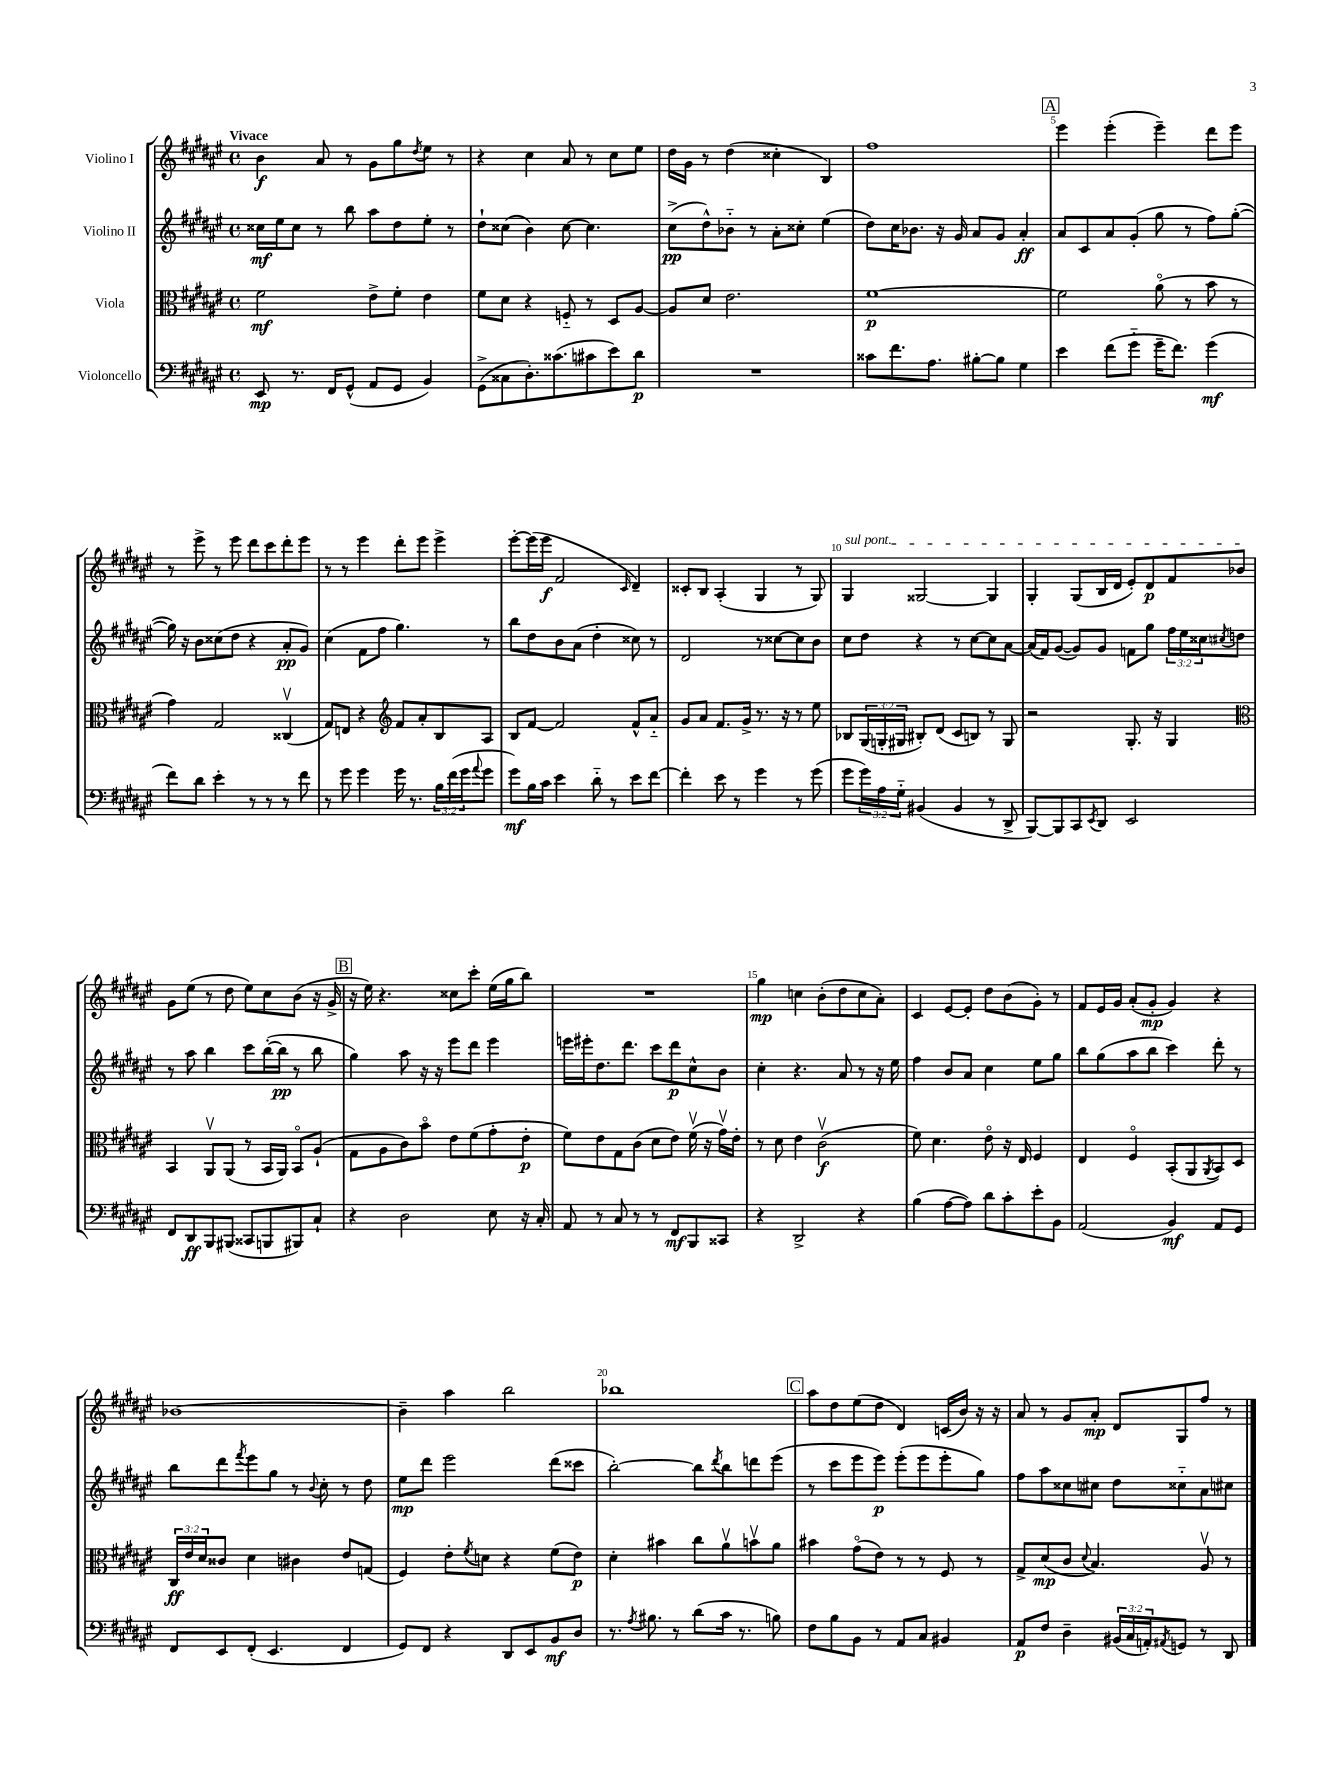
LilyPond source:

<<
\new StaffGroup <<
\new Staff = "s0" \with { instrumentName = "Violino I" } {
    \clef treble \key fis \major \defaultTimeSignature \time 4/4 \tempo "Vivace"
    b'4\f ais'8 r8 gis'8 gis''8 \acciaccatura { dis''8 } eis''8 r8 |
    r4 cis''4 ais'8 r8 cis''8 eis''8 |
    dis''16 gis'16 r8 dis''4( cisis''4-. b4) |
    fis''1 |
    \mark \markup { \box "A" } eis'''4 eis'''4-.( eis'''4--) dis'''8 eis'''8 |
    r8 eis'''8-> r8 eis'''8 dis'''8 cis'''8 dis'''8-. eis'''8 |
    r8 r8 eis'''4 dis'''8-. eis'''8 eis'''4-> |
    eis'''8~-. eis'''16( eis'''16\f fis'2 \grace { cis'16 } dis'4--) |
    cisis'8-. b8 ais4-.( gis4 r8 gis8) |
    \once \override TextSpanner.bound-details.left.text = \markup { \italic "sul pont." } gis4\startTextSpan gisis2~ gisis4 |
    gis4-. gis8( b16 dis'16 eis'8-.) dis'8\p fis'8 bes'8\stopTextSpan |
    gis'8 eis''8( r8 dis''8 eis''8) cis''8 b'8( r16 gis'16-> |
    \mark \markup { \box "B" } r16 eis''16) r4. cisis''8 cis'''8-. eis''16( gis''16 b''8) |
    R1 |
    gis''4\mp c''4 b'8-.( dis''8 c''8 ais'8-.) |
    cis'4 eis'8~ eis'8-. dis''8 b'8( gis'8-.) r8 |
    fis'8 eis'16 gis'16 ais'8-.( gis'8-.\mp gis'4) r4 |
    bes'1~ |
    bes'4-- ais''4 b''2 |
    bes''1 |
    \mark \markup { \box "C" } ais''8 dis''8 eis''8( dis''8 dis'4) c'16( b'16) r16 r16 |
    ais'8 r8 gis'8 ais'8-.\mp dis'8 gis8 fis''8 r8 \bar "|." |
}
\new Staff = "s1" \with { instrumentName = "Violino II" } {
    \clef treble \key fis \major \defaultTimeSignature \time 4/4 \override Staff.TupletNumber.text = #tuplet-number::calc-fraction-text
    cisis''16\mf eis''16 cisis''8 r8 b''8 ais''8 dis''8 eis''8-. r8 |
    dis''8-! cisis''8( b'4) cisis''8~ cisis''4. |
    cis''8->\pp( dis''8-^) bes'8-_ r8 ais'8-. cisis''8-. eis''4( |
    dis''8) cis''16 bes'8. r16 gis'16 ais'8 gis'8 ais'4-.\ff |
    \mark \markup { \box "A" } ais'8 cis'8 ais'8 gis'8-.( gis''8 r8 fis''8) gis''8~-.( |
    gis''16) r16 b'8 cisis''8( dis''8 r4 ais'8-.\pp gis'8) |
    cis''4( fis'8 fis''8 gis''4.) r8 |
    b''8 dis''8 b'8 ais'8( dis''4-. cisis''8) r8 |
    dis'2 r8 cisis''8~ cisis''8 b'8 |
    cis''8 dis''8 r4 r8 cis''8~ cis''8 ais'8~ |
    ais'16( fis'16) gis'8~( gis'8) gis'8 f'8 gis''8 \tuplet 3/2 { fis''16 eis''16 cisis''16 } \acciaccatura { cis''8 } d''8 |
    r8 ais''8 b''4 cis'''8 b''16~-.( b''16\pp r8 b''8 |
    \mark \markup { \box "B" } gis''4) ais''8 r16 r16 eis'''8 dis'''8 eis'''4 |
    e'''16 eis'''16-. dis''8. dis'''8. cis'''8 dis'''8\p cis''8-^ b'8 |
    cis''4-. r4. ais'8 r8 r16 eis''16 |
    fis''4 b'8 ais'8 cis''4 eis''8 gis''8 |
    b''8 gis''8( ais''8 b''8 cis'''4) dis'''8-. r8 |
    b''8 dis'''8 \acciaccatura { fis'''8 } eis'''8 gis''8 r8 \appoggiatura { b'8 } cis''8-. r8 dis''8 |
    eis''8\mp dis'''8 eis'''2 dis'''8( cisis'''8 |
    b''2~-.) b''8 \acciaccatura { dis'''8 } b''8 d'''8 eis'''8( |
    \mark \markup { \box "C" } r8 cis'''8 eis'''8 eis'''8\p) eis'''8-.( eis'''8 eis'''8-. gis''8) |
    fis''8 ais''8 cisis''8 cis''8 dis''8 cisis''8-_ ais'8 cis''8 \bar "|." |
}
\new Staff = "s2" \with { instrumentName = "Viola" } {
    \clef alto \key fis \major \defaultTimeSignature \time 4/4 \override Staff.TupletNumber.text = #tuplet-number::calc-fraction-text
    fis'2\mf eis'8-> fis'8-. eis'4 |
    fis'8 dis'8 r4 f8-_ r8 dis8 ais8~ |
    ais8 dis'8 eis'2. |
    fis'1~\p |
    \mark \markup { \box "A" } fis'2 ais'8\flageolet( r8 b'8 r8 |
    gis'4) gis2 cisis4\upbow( |
    gis8) e8 r4 \clef treble fis'8 ais'8-. b8 ais8 |
    b8 fis'8~ fis'2 fis'8-^ ais'8-_ |
    gis'8 ais'8 fis'8. gis'16-> r8. r16 r8 eis''8 |
    bes8 \tuplet 3/2 { gis16( g16-. gis16 } bis8-.) dis'8( cis'8 b8) r8 gis8 |
    r2 gis8.-. r16 gis4 |
    \clef alto b,4 ais,8\upbow ais,8( r8 b,16 ais,16) b,8\flageolet ais8-!( |
    \mark \markup { \box "B" } gis8 ais8 cis'8) b'8\flageolet eis'8 fis'8( gis'8-. eis'8-.\p |
    fis'8) eis'8 gis8 cis'8( dis'8 eis'8) fis'16\upbow( r16 gis'16\upbow) eis'16-. |
    r8 dis'8 eis'4 cis'2\upbow\f( |
    fis'8) dis'4. eis'8\flageolet r16 eis16 fis4 |
    eis4 fis4\flageolet b,8-.( ais,8 \acciaccatura { ais,8 } b,8) dis8 |
    \tuplet 3/2 { cis16\ff eis'16 dis'16 } cisis'8 dis'4 cis'4 eis'8 g8( |
    fis4) eis'8-. \acciaccatura { fis'8 } d'8 r4 fis'8( eis'8\p) |
    dis'4-. bis'4 cis''8 ais'8\upbow b'8\upbow ais'8 |
    \mark \markup { \box "C" } bis'4 gis'8\flageolet( eis'8) r8 r8 fis8 r8 |
    gis8-> dis'8\mp( cis'8 \appoggiatura { dis'8 } b4.) ais8\upbow r8 \bar "|." |
}
\new Staff = "s3" \with { instrumentName = "Violoncello" } {
    \clef bass \key fis \major \defaultTimeSignature \time 4/4 \override Staff.TupletNumber.text = #tuplet-number::calc-fraction-text
    eis,8\mp r8. fis,16 gis,8-^( ais,8 gis,8 b,4) |
    gis,8->( cisis8 dis8.-.) cisis'8.( cis'8 eis'8) dis'8\p |
    R1 |
    cisis'8 fis'8. ais8. bis8~-. bis8 gis4 |
    \mark \markup { \box "A" } eis'4 fis'8( gis'8-_ gis'16-- fis'8.) gis'4\mf( |
    fis'8) dis'8 eis'4-. r8 r8 r8 fis'8 |
    r8 gis'8 gis'4 gis'16 r8. \tuplet 3/2 { b16 fis'16( gis'16 } \appoggiatura { ais'8 } gis'8 |
    gis'8\mf) b16 cis'16 eis'4 dis'8-_ r8 eis'8 fis'8~ |
    fis'4-. eis'8 r8 gis'4 r8 gis'8( |
    gis'8 \tuplet 3/2 { gis'16) ais16 gis16-_ } bis,4( bis,4 r8 dis,8-> |
    b,,8~) b,,8 cis,8 \acciaccatura { eis,8 } dis,8 eis,2 |
    fis,8 dis,8\ff b,,8 bis,,8( cisis,8 b,,8 bis,,8) cis8-! |
    \mark \markup { \box "B" } r4 dis2 eis8 r16 cis16-. |
    ais,8 r8 cis8 r8 r8 fis,8\mf b,,8 cisis,8 |
    r4 dis,2-> r4 |
    b4( ais8~ ais8) dis'8 cis'8-. eis'8-. b,8 |
    ais,2( b,4\mf) ais,8 gis,8 |
    fis,8 eis,8 fis,8-.( eis,4. fis,4 |
    gis,8) fis,8 r4 dis,8 eis,8 b,8\mf dis8 |
    r8. \acciaccatura { ais8 } bis8. r8 dis'8( cis'16 r8. b8) |
    \mark \markup { \box "C" } fis8 b8 b,8 r8 ais,8 cis8 bis,4 |
    ais,8\p fis8 dis4-- \tuplet 3/2 { bis,16( cis16 a,16-.) } \acciaccatura { ais,8 } g,8 r8 dis,8 \bar "|." |
}
>>
>>
\layout { \context { \Score \override BarNumber.break-visibility = ##(#f #t #t) barNumberVisibility = #(every-nth-bar-number-visible 5) } }
